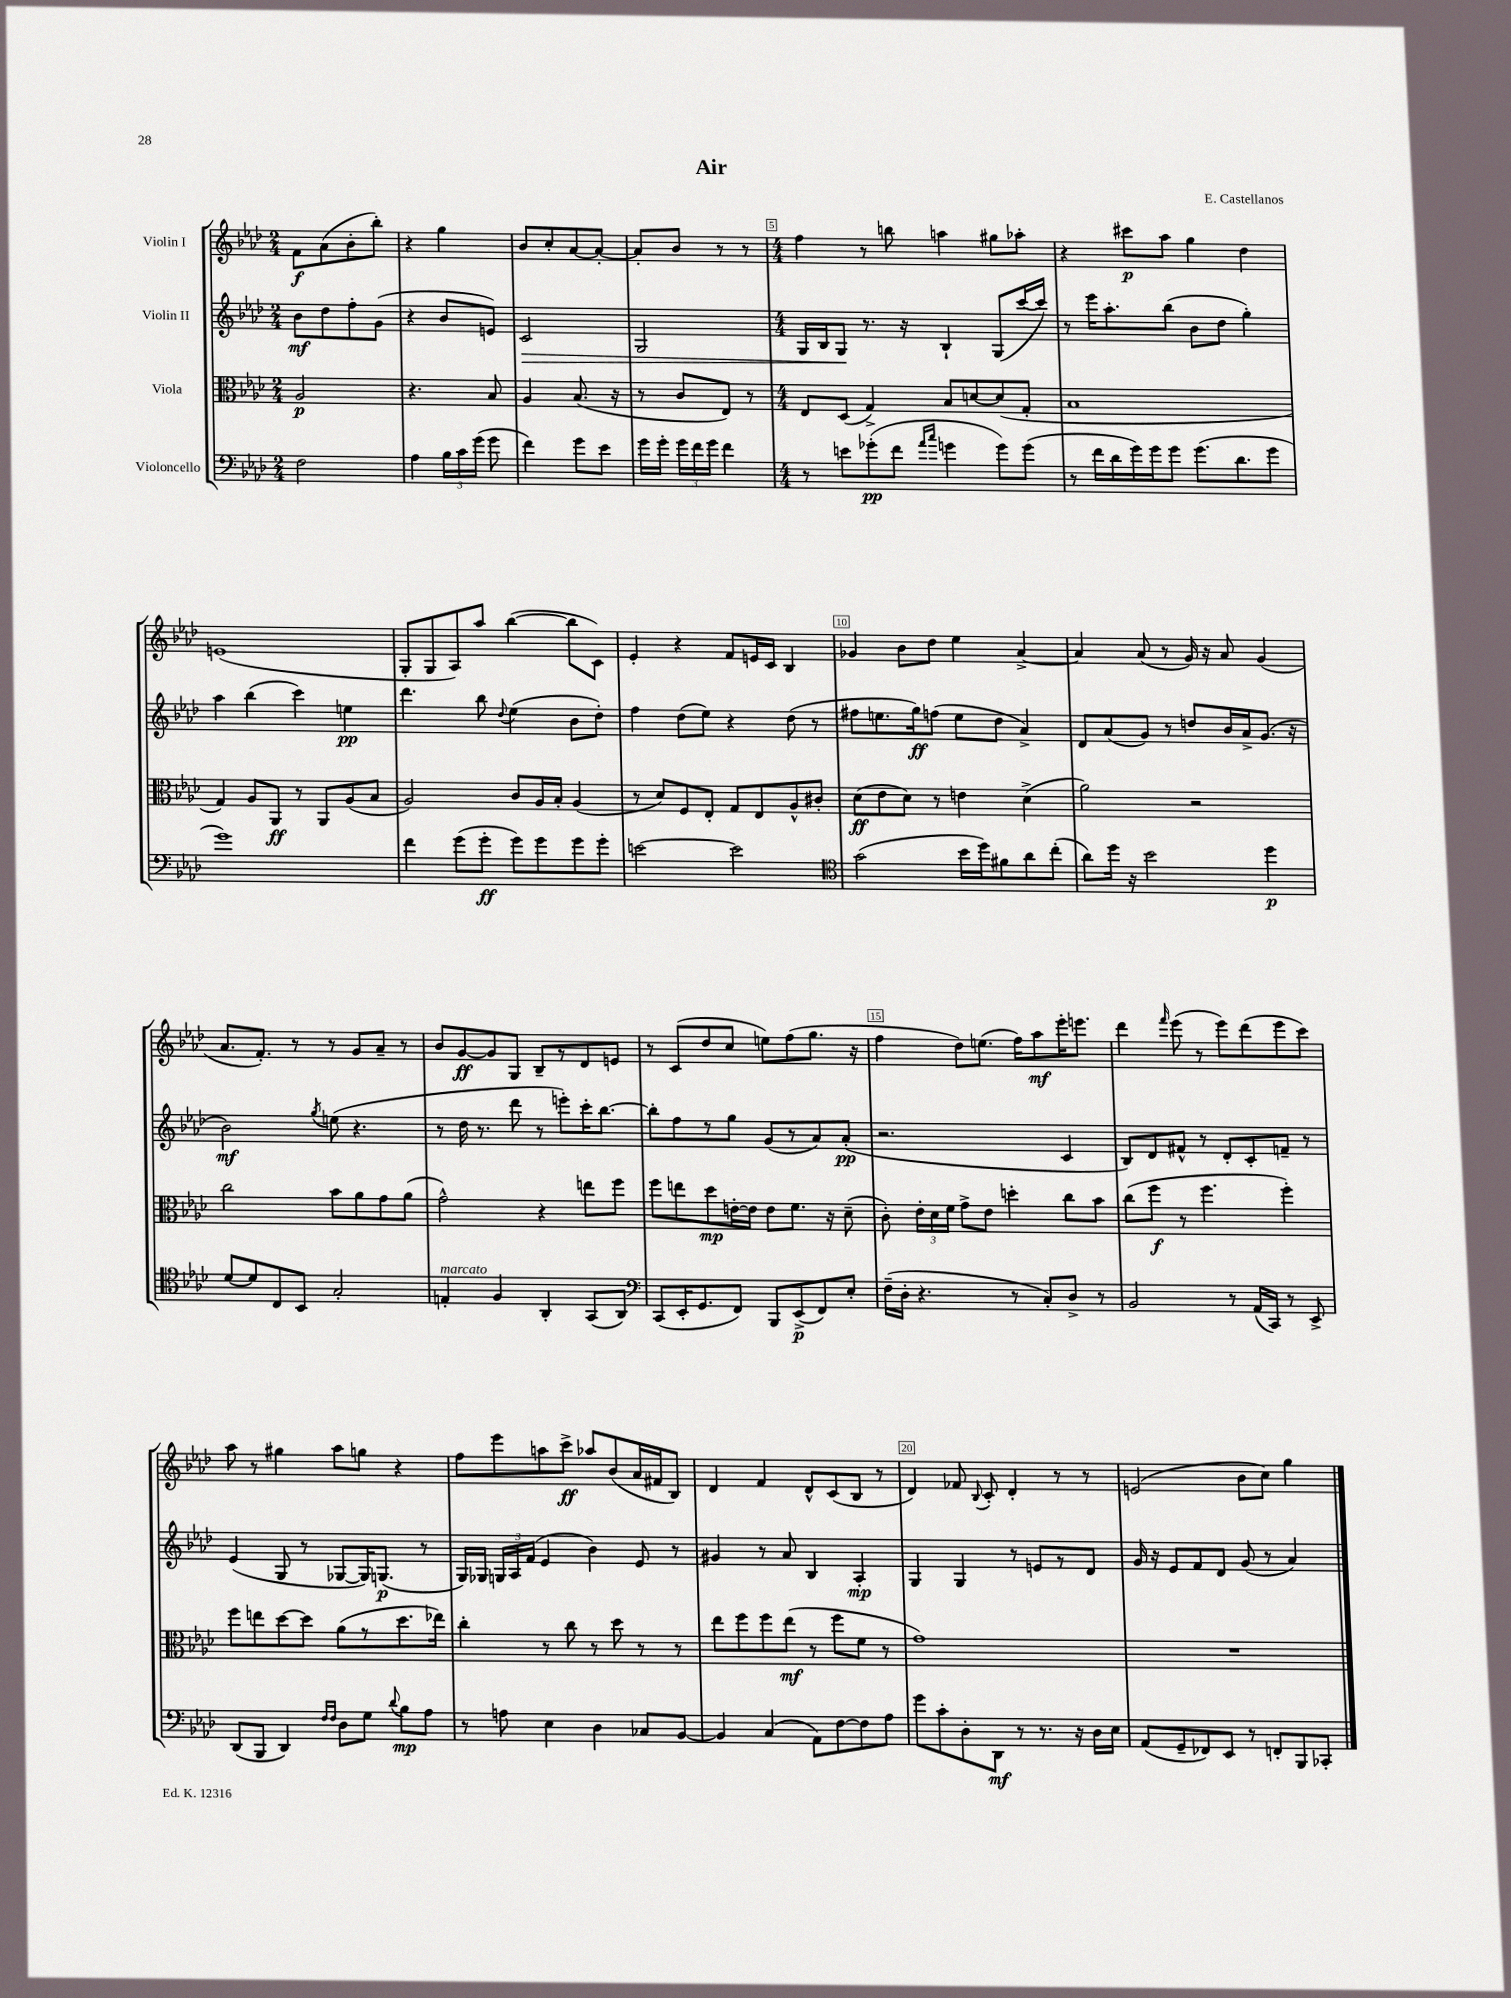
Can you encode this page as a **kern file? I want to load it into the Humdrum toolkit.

**kern	**dynam	**kern	**dynam	**kern	**dynam	**kern	**dynam
*part4	*part4	*part3	*part3	*part2	*part2	*part1	*part1
*staff4	*staff4	*staff3	*staff3	*staff2	*staff2	*staff1	*staff1
*I"Violoncello	*	*I"Viola	*	*I"Violin II	*	*I"Violin I	*
*clefF4	*	*clefC3	*	*clefG2	*	*clefG2	*
*k[b-e-a-d-]	*	*k[b-e-a-d-]	*	*k[b-e-a-d-]	*	*k[b-e-a-d-]	*
*M2/4	*	*M2/4	*	*M2/4	*	*M2/4	*
=1	=1	=1	=1	=1	=1	=1	=1
2F\	.	2A-/	p	8b-\L	mf	8f\L	f
.	.	.	.	8dd-\	.	(8a-\	.
.	.	.	.	8ff'\	.	8b-'\	.
.	.	.	.	(8g\J	.	8bb-'\J)	.
=2	=2	=2	=2	=2	=2	=2	=2
4A-\	.	4.r	.	4r	.	4r	.
24B-\LL	.	.	.	8b-/L	.	4gg\	.
24c\	.	.	.	.	.	.	.
(24g\JJ	.	.	.	.	.	.	.
8g\	.	8B-/	.	8en/J)	.	.	.
=3	=3	=3	=3	=3	=3	=3	=3
!	!	!	!	!	!LO:HP:b	!	!
4f\)	.	4A-/	.	2c/	>	8b-/L	.
.	.	.	.	.	.	8cc'/	.
8g\L	.	(8.B-/	.	.	.	[8a-/	.
8e-\J	.	.	.	.	.	8a-'/J_	.
.	.	16r	.	.	.	.	.
=4	=4	=4	=4	=4	=4	=4	=4
16g\LL	.	8r	.	2G/	.	8a-'/L]	.
16g'\JJ	.	.	.	.	.	.	.
24g\LL	.	8c/L	.	.	.	8b-/J	.
24f\	.	.	.	.	.	.	.
24g\JJ	.	.	.	.	.	.	.
4f\	.	8E-/J)	.	.	.	8r	.
.	.	8r	.	.	.	8r	.
=5	=5	=5	=5	=5	=5	=5	=5
*M4/4	*	*M4/4	*	*M4/4	*	*M4/4	*
8r	.	8E-/L	.	16G/LL	.	4ff\	.
.	.	.	.	16B-/J	.	.	.
8en\L	.	(8D-/J	.	8G/J	.	.	.
(8g-X'\	pp	4G^/)	.	8.r	]	8r	.
8f\J	.	.	.	.	.	8bbn\	.
.	.	.	.	16r	.	.	.
16qqa-/LL	.	.	.	.	.	.	.
16qqcc/JJ	.	.	.	.	.	.	.
4gn\	.	8B-/L	.	4B-`/	.	4aan\	.
.	.	[8dn/	.	.	.	.	.
8g\L)	.	(8d/]	.	(8G/L	.	8gg#X\L	.
(8g\J	.	8G'/J	.	[16ccc/L	.	8aa-X'\J	.
.	.	.	.	16ccc/JJ])	.	.	.
=6	=6	=6	=6	=6	=6	=6	=6
8r	.	1B-	.	8r	.	4r	.
16f\LL	.	.	.	16eee-\KL	.	.	.
16d-\	.	.	.	8.aa-'\	.	.	.
16g\)	.	.	.	.	.	8ccc#X\L	p
16g\J	.	.	.	.	.	.	.
8g\J	.	.	.	(8bb-\J	.	8aa-\J	.
(8.g\L	.	.	.	8b-\L	.	4gg\	.
.	.	.	.	8dd-\J	.	.	.
8.d-\	.	.	.	.	.	.	.
.	.	.	.	4gg'\)	.	4dd-\	.
8g\J	.	.	.	.	.	.	.
!!LO:LB:g=z
=7	=7	=7	=7	=7	=7	=7	=7
1g)	.	4G/)	.	4aa-\	.	(1en	.
.	.	8A-/L	.	(4bb-\	.	.	.
.	.	8AA-/J	ff	.	.	.	.
.	.	8r	.	4ccc\)	.	.	.
.	.	8AA-/L	.	.	.	.	.
.	.	(8A-/	.	4een\	pp	.	.
.	.	8B-/J	.	.	.	.	.
=8	=8	=8	=8	=8	=8	=8	=8
4f\	.	2A-/)	.	4.ddd-\	.	8G'/L	.
.	.	.	.	.	.	8G/	.
(8g\L	.	.	.	.	.	8A-/)	.
8g'\J	ff	.	.	8bb-\	.	8aa-/J	.
.	.	.	.	8qqdd-/	.	.	.
8g\L)	.	8c/L	.	(4ee-\	.	([4bb-\	.
8g\	.	16A-/L	.	.	.	.	.
.	.	16B-'/JJ	.	.	.	.	.
8g\	.	(4A-/	.	8b-\L	.	8bb-\L]	.
8g'\J	.	.	.	8dd-'\J)	.	8c\J)	.
=9	=9	=9	=9	=9	=9	=9	=9
[2en\	.	8r	.	4ff\	.	4e-'/	.
.	.	8d-/L)	.	.	.	.	.
.	.	8F/	.	(8dd-\L	.	4r	.
.	.	8E-'/J	.	8ee-\J)	.	.	.
2e\]	.	8G/L	.	4r	.	8f/L	.
.	.	8E-/	.	.	.	16en/L	.
.	.	.	.	.	.	16c/JJ	.
.	.	8A-^^/	.	(8dd-\	.	4B-/	.
.	.	8c#X'/J	.	8r	.	.	.
=10	=10	=10	=10	=10	=10	=10	=10
*clefC4	*	*	*	*	*	*	*
(2g\	.	(8d-\L	ff	8ff#X\L	.	4g-X/	.
.	.	8e-\	.	8.een\	.	.	.
.	.	8d-\J)	.	.	.	8b-\L	.
.	.	.	.	16gg\k)	ff	.	.
.	.	8r	.	(8ffn\J	.	8dd-\J	.
16b-\LL	.	4en\	.	8ee\L	.	4ee-\	.
16dd-\J)	.	.	.	.	.	.	.
8f#X\	.	.	.	8dd-\J	.	.	.
8a-\	.	(4d-^\	.	4a-^/)	.	[4a-^/	.
(8cc'\J	.	.	.	.	.	.	.
=11	=11	=11	=11	=11	=11	=11	=11
8a-\L)	.	2a-\)	.	8d-/L	.	4a-/]	.
16dd-\Jk	.	.	.	(8a-/	.	.	.
16r	.	.	.	.	.	.	.
2b-\	.	.	.	8g/J)	.	(8a-/	.
.	.	.	.	8r	.	8r	.
.	.	2r	.	8ddn/L	.	16g/)	.
.	.	.	.	.	.	16r	.
.	.	.	.	16b-/L	.	8a-/	.
.	.	.	.	16a-^/J	.	.	.
4dd-\	p	.	.	(8.g/J	.	(4g/	.
.	.	.	.	16r	.	.	.
!!LO:LB:g=z
=12	=12	=12	=12	=12	=12	=12	=12
[8d-/L	.	2cc\	.	2b-\)	mf	8.a-/L	.
8d-/]	.	.	.	.	.	.	.
.	.	.	.	.	.	8.f'/J)	.
8C/	.	.	.	.	.	.	.
8BB-/J	.	.	.	.	.	8r	.
.	.	.	.	8qgg/	.	.	.
2G'/	.	8b-\L	.	(8een\	.	8r	.
.	.	8a-\	.	4.r	.	8g/L	.
.	.	8g\	.	.	.	8a-~/J	.
.	.	(8a-\J	.	.	.	8r	.
=13	=13	=13	=13	=13	=13	=13	=13
!LO:TX:a:i:t=marcato	!	!	!	!	!	!	!
4En'/	.	2g^^\)	.	8r	.	8b-/L	.
.	.	.	.	16dd-\	.	[8g/	ff
.	.	.	.	8.r	.	.	.
4F/	.	.	.	.	.	8g/]	.
.	.	.	.	8ddd-\	.	8G/J	.
4AA-'/	.	4r	.	8r	.	8B-~/L	.
.	.	.	.	8eeen'\L)	.	8r	.
(8GG/L	.	8een\L	.	16ccc'\K	.	8d-/	.
.	.	.	.	[8.bb-\J	.	.	.
8AA-/J)	.	8ff\J	.	.	.	8en/J	.
=14	=14	=14	=14	=14	=14	=14	=14
*clefF4	*	*	*	*	*	*	*
(8CC/L	.	8ff\L	.	8bb-'\L]	.	8r	.
16EE-'/K	.	8een\	.	8ff\	.	(8c/L	.
8.GG/	.	.	.	.	.	.	.
.	.	8dd-\	mp	8r	.	8dd-/	.
8FF/J)	.	[16en'\L	.	8gg\J	.	8cc/J	.
.	.	16e\JJ]	.	.	.	.	.
8BBB-/L	.	8e\L	.	(8g/L	.	8een\L)	.
(8EE-^/	p	8.f\J	.	8r	.	(8ff\	.
8FF/)	.	.	.	8a-/)	.	8.gg\J	.
.	.	16r	.	.	.	.	.
8E-'/J	.	(8d-~\	.	(8a-'/J	pp	.	.
.	.	.	.	.	.	16r	.
=15	=15	=15	=15	=15	=15	=15	=15
(16F~\LL	.	8c'\)	.	2.r	.	4ff\	.
16D-'\JJ	.	.	.	.	.	.	.
4.r	.	24e-'\LL	.	.	.	.	.
.	.	24d-\	.	.	.	.	.
.	.	24f\JJ	.	.	.	.	.
.	.	8g^\L	.	.	.	8dd-\L)	.
.	.	8e-\J	.	.	.	(8.een\J	.
8r	.	4ddn'\	.	.	.	.	.
.	.	.	.	.	.	16ff\KL)	.
8C'/L)	.	.	.	.	.	8aa-\	mf
8D-^/J	.	8cc\L	.	4c/	.	16eee-'\K	.
.	.	.	.	.	.	8.eeen\J	.
8r	.	8b-\J	.	.	.	.	.
=16	=16	=16	=16	=16	=16	=16	=16
2BB-/	.	(8cc\L	.	8B-/L)	.	4ddd-\	.
.	.	8ff\J	f	8d-/	.	.	.
.	.	.	.	.	.	16qqfff/	.
.	.	8r	.	8f#X^^/J	.	(8eee-\	.
.	.	4.ff\	.	8r	.	8r	.
8r	.	.	.	8d-'/L	.	8eee-\L)	.
(16AA-/LL	.	.	.	8c'/	.	(8ddd-\	.
16CC/JJ)	.	.	.	.	.	.	.
8r	.	4ff'\)	.	8fn~/J	.	8eee-\	.
8EE-^/	.	.	.	8r	.	8ccc\J)	.
!!LO:LB:g=z
=17	=17	=17	=17	=17	=17	=17	=17
(8DD-/L	.	8ff\L	.	(4e-/	.	8aa-\	.
8BBB-/J	.	8een\	.	.	.	8r	.
4DD-/)	.	[8dd-\	.	8G/	.	4gg#X\	.
.	.	8dd-\J]	.	8r	.	.	.
16qqF/LL	.	.	.	.	.	.	.
16qqF/JJ	.	.	.	.	.	.	.
8D-\L	.	(8a-\L	.	[8G-X/L	.	8aa-\L	.
8G\J	.	8r	.	16G-/K])	.	8ggn\J	.
.	.	.	.	(8.Gn/J	p	.	.
8qqd-/	.	.	.	.	.	.	.
8B-\L	mp	8.dd-\	.	.	.	4r	.
8A-\J	.	.	.	8r	.	.	.
.	.	16ee-X\Jk)	.	.	.	.	.
=18	=18	=18	=18	=18	=18	=18	=18
8r	.	4cc'\	.	16G/LL)	.	8ff\L	.
.	.	.	.	16G-X/JJ	.	.	.
8An\	.	.	.	24Gn/LL	.	8eee-\	.
.	.	.	.	24A-/	.	.	.
.	.	.	.	(24f/JJ	.	.	.
4E-\	.	8r	.	4e-/	.	8aan\	.
.	.	8cc\	.	.	.	8ccc^\J	ff
4D-\	.	8r	.	4b-\)	.	8aa-X/L	.
.	.	8dd-\	.	.	.	(8b-/	.
8C-X/L	.	8r	.	8e-/	.	16a-/L	.
.	.	.	.	.	.	16f#X/J	.
[8BB-/J	.	8r	.	8r	.	8B-/J)	.
=19	=19	=19	=19	=19	=19	=19	=19
4BB-/]	.	8ee-\L	.	4g#X/	.	4d-/	.
.	.	8ff\	.	.	.	.	.
(4C/	.	8ff\	.	8r	.	4f/	.
.	.	(8ee-\J	mf	8a-/	.	.	.
8AA-\L)	.	8r	.	4B-/	.	8d-^^/L	.
[8F\	.	8ff\L	.	.	.	(8c/	.
8F\]	.	8f\J	.	4A-'/	mp	8B-/J	.
8A-\J	.	8r	.	.	.	8r	.
=20	=20	=20	=20	=20	=20	=20	=20
8g\L	.	1g)	.	4G/	.	4d-/)	.
8c'\	.	.	.	.	.	.	.
8D-'\	.	.	.	4G/	.	8f-X/	.
.	.	.	.	.	.	8qqB-/	.
8DD-\J	mf	.	.	.	.	8c'/	.
8r	.	.	.	8r	.	4d-'/	.
8.r	.	.	.	8en/L	.	.	.
.	.	.	.	8r	.	8r	.
16r	.	.	.	.	.	.	.
16D-\LL	.	.	.	8d-/J	.	8r	.
16E-\JJ	.	.	.	.	.	.	.
=21	=21	=21	=21	=21	=21	=21	=21
(8AA-/L	.	1r	.	16g/	.	(2en/	.
.	.	.	.	16r	.	.	.
8GG~/	.	.	.	8e-/L	.	.	.
8FF-X/)	.	.	.	8f/	.	.	.
8EE-/J	.	.	.	8d-/J	.	.	.
8r	.	.	.	(8g/	.	8b-\L	.
8FFn'/L	.	.	.	8r	.	8cc\J)	.
8BBB-/	.	.	.	4a-/)	.	4gg\	.
8CC-X'/J	.	.	.	.	.	.	.
==	==	==	==	==	==	==	==
*-	*-	*-	*-	*-	*-	*-	*-
